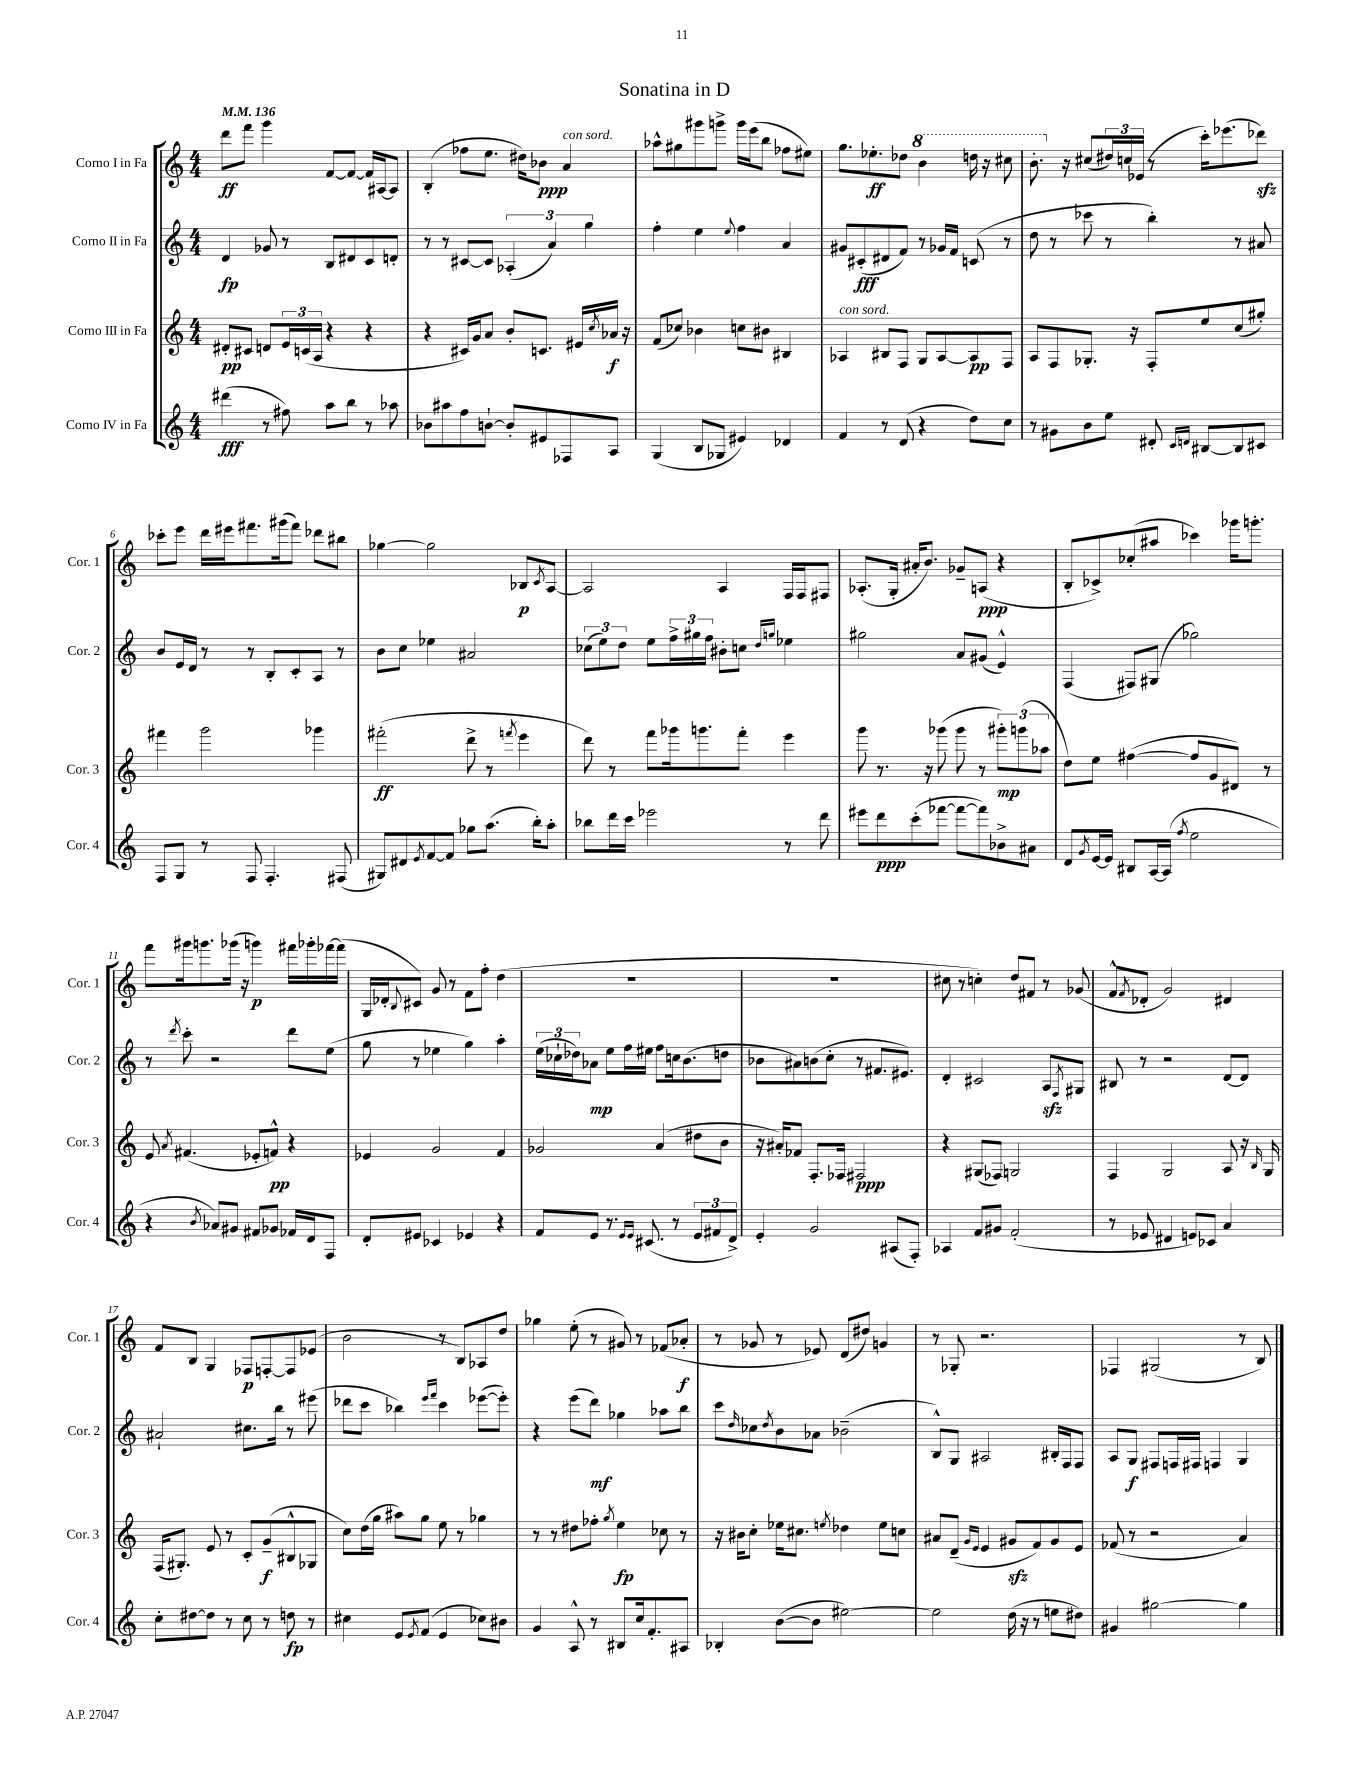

**kern	**dynam	**kern	**dynam	**kern	**dynam	**kern	**dynam
*part4	*part4	*part3	*part3	*part2	*part2	*part1	*part1
*staff4	*staff4	*staff3	*staff3	*staff2	*staff2	*staff1	*staff1
*I"Corno IV in Fa	*	*I"Corno III in Fa	*	*I"Corno II in Fa	*	*I"Corno I in Fa	*
*I'Cor. 4	*	*I'Cor. 3	*	*I'Cor. 2	*	*I'Cor. 1	*
*clefG2	*	*clefG2	*	*clefG2	*	*clefG2	*
*k[]	*	*k[]	*	*k[]	*	*k[]	*
*M4/4	*	*M4/4	*	*M4/4	*	*M4/4	*
*MM136	*	*MM136	*	*MM136	*	*MM136	*
=1	=1	=1	=1	=1	=1	=1	=1
(4ddd#X\	fff	8d#X'/L	pp	4d/	fp	8ddd\L	ff
.	.	8c#X/J	.	.	.	8fff\J	.
8r	.	8dn/L	.	8g-X/	.	4ggg\	.
8ff#X\)	.	24e/L	.	8r	.	.	.
.	.	(24cn/	.	.	.	.	.
.	.	24A/JJ	.	.	.	.	.
8aa\L	.	4r	.	8B/L	.	[8f/L	.
8bb\J	.	.	.	8d#X/	.	8f/J_	.
8r	.	4r	.	8c/	.	16f/LL]	.
.	.	.	.	.	.	[16A#X/J	.
8aa-X\	.	.	.	8dn'/J	.	8A#/J]	.
=2	=2	=2	=2	=2	=2	=2	=2
8b-X\L	.	4r	.	8r	.	(4B'/	.
8aa#X\	.	.	.	8r	.	.	.
8ff\	.	16c#X/LL)	.	[8c#X/L	.	8ff-X\L	.
.	.	16g/J	.	.	.	.	.
[8bn`\J	.	8a/J	.	8c#/J]	.	8.ee\J	.
8b'/L]	.	8b'/L	.	(6A-X'/	.	.	.
.	.	.	.	.	.	16dd#X\KL)	.
8e#X/	.	8.cn/J	.	.	.	8b-X\J	ppp
.	.	.	.	6a/)	.	.	.
!	!	!	!	!	!	!LO:TX:a:i:t=con sord.	!
8F-X/	.	.	.	.	.	4a/	.
.	.	16e#X/LL	.	.	.	.	.
.	.	.	.	6gg\	.	.	.
.	.	8qcc/	.	.	.	.	.
8A/J	.	16a-X/JJ	f	.	.	.	.
.	.	16r	.	.	.	.	.
=3	=3	=3	=3	=3	=3	=3	=3
(4G/	.	(8f/L	.	4ff'\	.	8aa-X^^\L	.
.	.	8cc-X/J)	.	.	.	8gg#X\	.
8B/L	.	4b-X\	.	4ee\	.	8ggg#X\	.
8G-X/J	.	.	.	.	.	8gggn^\J	.
.	.	.	.	8qqee/	.	.	.
4e#X/)	.	8ccn\L	.	4ff\	.	16ggg\LL	.
.	.	.	.	.	.	(16eee\J	.
.	.	8b#X\J	.	.	.	8bb\J	.
4d-X/	.	4B#X/	.	4a/	.	8ff-X\L	.
.	.	.	.	.	.	8ee#X\J)	.
=4	=4	=4	=4	=4	=4	=4	=4
!	!	!LO:TX:a:i:t=con sord.	!	!	!	!	!
4f/	.	4A-X/	.	8g#X/L	.	8.gg\L	.
.	.	.	.	(8c#X'/	fff	.	.
.	.	.	.	.	.	8.ee-X'\	ff
8r	.	8B#X/L	.	8d#X/	.	.	.
(8d/	.	8F/J	.	8f/J)	.	8dd-X\J	.
*	*	*	*	*	*	*8va	*
4r	.	8G/L	.	8r	.	4bb\	.
.	.	[8A-/	.	16g-X/LL	.	.	.
.	.	.	.	16f/JJ	.	.	.
8dd\L)	.	8A-/]	pp	(8cn/	.	16dddn\	.
.	.	.	.	.	.	16r	.
8cc\J	.	8F/J	.	8r	.	8ccc#X\	.
=5	=5	=5	=5	=5	=5	=5	=5
8r	.	8A/L	.	8dd\	.	8.bb'\	.
8g#X\L	.	8F/	.	8r	.	.	.
*	*	*	*	*	*	*X8va	*
.	.	.	.	.	.	16r	.
8b\	.	8.G-X'/J	.	8ccc-X\	.	(8cc#X/L	.
8ee\J	.	.	.	8r	.	24dd#X/L)	.
.	.	.	.	.	.	24ccn/	.
.	.	16r	.	.	.	.	.
.	.	.	.	.	.	(24e-X/JJ	.
8d#X'/	.	8F'/L	.	4bb'\)	.	8r	.
16qqc/LL	.	.	.	.	.	.	.
16qqdn/JJ	.	.	.	.	.	.	.
[8B#X/L	.	8ee/	.	.	.	16ccc'\KL)	.
.	.	.	.	.	.	(8.eee-X\	.
8B#/]	.	(8cc/	.	8r	.	.	.
8c#X/J	.	8gg#X'/J)	.	8a#X/	.	8ddd-Xzz\J)	.
!!LO:LB:g=z
=6	=6	=6	=6	=6	=6	=6	=6
8F/L	.	4fff#X\	.	8b/L	.	8ccc-X'\L	.
8G/J	.	.	.	16e/L	.	8eee\J	.
.	.	.	.	16d/JJ	.	.	.
8r	.	2ggg\	.	8r	.	16ddd\LL	.
.	.	.	.	.	.	16eee#X\J	.
8F/	.	.	.	8r	.	8.fff#X\	.
4.F'/	.	.	.	8B'/L	.	.	.
.	.	.	.	.	.	(16ggg#X\k	.
.	.	.	.	8c'/	.	8fff#\J)	.
.	.	4ggg-X\	.	8A/J	.	8ddd-X\L	.
(8F#X/	.	.	.	8r	.	8bb#X\J	.
=7	=7	=7	=7	=7	=7	=7	=7
8G#X/L)	.	(2fff#X'\	ff	8b\L	.	[4gg-X\	.
8d#X/	.	.	.	8cc\J	.	.	.
8qe/	.	.	.	.	.	.	.
[8f/	.	.	.	4ee-X\	.	2gg-\]	.
8f/J]	.	.	.	.	.	.	.
8gg-X\L	.	8ddd^\	.	2a#X/	.	.	.
(8.aa\J	.	8r	.	.	.	.	.
.	.	8qfffn/	.	.	.	.	.
.	.	4eee\	.	.	.	8B-X/L	p
16bb'\KL)	.	.	.	.	.	.	.
.	.	.	.	.	.	8qc/	.
8aa'\J	.	.	.	.	.	[8A/J	.
=8	=8	=8	=8	=8	=8	=8	=8
8bb-X\L	.	8ddd\)	.	(12cc-X\L	.	2A/]	.
.	.	.	.	12ee\)	.	.	.
16ddd\L	.	8r	.	.	.	.	.
.	.	.	.	12dd\J	.	.	.
16ccc\JJ	.	.	.	.	.	.	.
2eee-X\	.	8fff\L	.	8ee\L	.	.	.
.	.	16ggg-X\k	.	24ff^\L	.	.	.
.	.	.	.	24gg#X\	.	.	.
.	.	8.gggn\	.	.	.	.	.
.	.	.	.	24ff\JJ	.	.	.
.	.	.	.	8b#X'\L	.	4A/	.
.	.	8fff'\J	.	8ccn\J	.	.	.
.	.	.	.	16qqdd/LL	.	.	.
.	.	.	.	16qqggn/JJ	.	.	.
8r	.	4eee\	.	4ee-X\	.	16F/LL	.
.	.	.	.	.	.	16F/J	.
8ddd\	.	.	.	.	.	8F#X/J	.
=9	=9	=9	=9	=9	=9	=9	=9
8eee#X\L	.	8ggg\	.	2gg#X\	.	(8.A-X'/L	.
8ddd\	ppp	8.r	.	.	.	.	.
.	.	.	.	.	.	16G'/Jk	.
(8ccc'\	.	.	.	.	.	16a#X'/KL	.
.	.	16r	.	.	.	8.b/J)	.
[8fff-X\J	.	(8ggg-X\	.	.	.	.	.
8fff-\L_	.	8ggg-\	.	8a/L	.	8g-X~/L	.
8fff-\])	.	8r	.	(8g#X/J	.	(8An/J	ppp
8b-X^\	.	12ggg#X'\L)	mp	4e^^/)	.	4r	.
.	.	(12gggn\	.	.	.	.	.
8a#X\J	.	.	.	.	.	.	.
.	.	12aa-X\J	.	.	.	.	.
=10	=10	=10	=10	=10	=10	=10	=10
8d/L	.	8dd\L)	.	(4F/	.	8B'/L	.
8qg/	.	.	.	.	.	.	.
[16e/L	.	8ee\J	.	.	.	8c-X^/)	.
16e/JJ]	.	.	.	.	.	.	.
8B#X/L	.	([4ff#X\	.	8F#X/L)	.	(8cc-X'/	.
[16A/L	.	.	.	(8G#X/J	.	8aa#X/J	.
(16A/JJ]	.	.	.	.	.	.	.
8qff/	.	.	.	.	.	.	.
2ee\	.	8ff#/L]	.	2gg-X\)	.	4ccc-X\)	.
.	.	8g/	.	.	.	.	.
.	.	8d#X/J)	.	.	.	16ggg-X\KL	.
.	.	.	.	.	.	8.gggn'\J	.
.	.	8r	.	.	.	.	.
!!LO:LB:g=z
=11	=11	=11	=11	=11	=11	=11	=11
4r	.	8e/	.	8r	.	8fff\L	.
.	.	8qa/	.	8qddd/	.	.	.
.	.	(4.f#X/	.	8ccc'\	.	16ggg#X\k	.
.	.	.	.	.	.	8.gggn\	.
8qb/	.	.	.	.	.	.	.
8a-X/L)	.	.	.	2r	.	.	.
8g#X/J	.	.	.	.	.	(16ggg-X\Jk	.
.	.	.	.	.	.	16r	.
8f#X/L	.	8e-X'/L	.	.	.	4gggn\)	p
8g-X/J	.	8fn^^/J)	pp	.	.	.	.
16f-X/LL	.	4r	.	8ddd\L	.	16fff#X\LL	.
16d/J	.	.	.	.	.	16ggg-X'\	.
8F/J	.	.	.	(8ee\J	.	[16fff-X\	.
.	.	.	.	.	.	(16fff-\JJ]	.
=12	=12	=12	=12	=12	=12	=12	=12
8d'/L	.	4e-X/	.	8gg\	.	16G/LL	.
.	.	.	.	.	.	16d-X'/J	.
.	.	.	.	.	.	8qqB/	.
8e#X/J	.	.	.	8r	.	8c#X/J)	.
4c-X/	.	2g/	.	4ee-X\	.	8g/	.
.	.	.	.	.	.	8r	.
4e-X/	.	.	.	4gg\)	.	8f\L	.
.	.	.	.	.	.	8ff'\J	.
4r	.	4f/	.	4aa'\	.	(4dd\	.
=13	=13	=13	=13	=13	=13	=13	=13
8f/L	.	2g-X/	.	(24ee\LL	.	1r	.
.	.	.	.	24cc-X`\	.	.	.
.	.	.	.	24dd-X\J)	.	.	.
8e/J	.	.	.	8a-X\J	mp	.	.
8.r	.	.	.	8ee\L	.	.	.
.	.	.	.	16ff\L	.	.	.
16qqe/LL	.	.	.	.	.	.	.
16qqe/JJ	.	.	.	.	.	.	.
(8.c#X/	.	.	.	16ee#X\JJ	.	.	.
.	.	(4a/	.	8ff\L	.	.	.
8r	.	.	.	16ccn\k	.	.	.
.	.	.	.	(8.b\	.	.	.
12e/L	.	8dd#X\L	.	.	.	.	.
12f#X/	.	.	.	.	.	.	.
.	.	8b\J	.	8ddn\J	.	.	.
12d^/J)	.	.	.	.	.	.	.
=14	=14	=14	=14	=14	=14	=14	=14
4e'/	.	16r	.	8b-X\L	.	1r	.
.	.	16a#X'/KL)	.	.	.	.	.
.	.	8f-X/J	.	8a#X\)	.	.	.
2g/	.	8.F'/L	.	(8bn\	.	.	.
.	.	.	.	8cc'\J	.	.	.
.	.	16F-X/Jk	.	.	.	.	.
.	.	2F#X/	ppp	8r	.	.	.
.	.	.	.	8.f#X/L	.	.	.
(8A#X/L	.	.	.	.	.	.	.
.	.	.	.	8.e#X/J)	.	.	.
8F'/J)	.	.	.	.	.	.	.
=15	=15	=15	=15	=15	=15	=15	=15
4A-X/	.	4r	.	4d'/	.	8cc#X\	.
.	.	.	.	.	.	8r	.
8f/L	.	(8G#X/L	.	2c#X/	.	4ccn'\)	.
8g#X/J	.	8F-X/J)	.	.	.	.	.
(2f'/	.	2Gn/	.	.	.	8dd/L	.
.	.	.	.	.	.	8f#X/J	.
.	.	.	.	8Azz/L	.	8r	.
.	.	.	.	8qF/	.	.	.
.	.	.	.	8G#X/J	.	(8g-X/	.
=16	=16	=16	=16	=16	=16	=16	=16
8r	.	4F/	.	8B#X/	.	8f^^/L	.
.	.	.	.	.	.	8qf/	.
8e-X/	.	.	.	8r	.	8d-X'/J	.
4d#X/	.	2G/	.	2r	.	2g/)	.
8en/L)	.	.	.	.	.	.	.
8c-X/J	.	.	.	.	.	.	.
4a/	.	8A/	.	[8d/L	.	4d#X/	.
.	.	16r	.	8d/J]	.	.	.
.	.	16qqB/	.	.	.	.	.
.	.	16G/	.	.	.	.	.
!!LO:LB:g=z
=17	=17	=17	=17	=17	=17	=17	=17
8cc'\L	.	(16F/KL	.	2a#X`/	.	8f/L	.
.	.	8.G#X'/J)	.	.	.	.	.
[8dd#X\	.	.	.	.	.	8B/J	.
8dd#\J]	.	8e/	.	.	.	4G/	.
8r	.	8r	.	.	.	.	.
8cc\	.	8c'/L	.	8.cc#X\L	.	8F-X/L	p
8r	.	(8g~/	f	.	.	[8Fn'/	.
.	.	.	.	16bb\Jk	.	.	.
8ddn\	fp	8B#X^^/	.	8r	.	8F/]	.
8r	.	8G-X/J	.	(8eee#X\	.	(8e-X/J	.
=18	=18	=18	=18	=18	=18	=18	=18
4cc#X\	.	8cc\L)	.	8ddd-X\L	.	2b\	.
.	.	(16dd\L	.	8ccc\J	.	.	.
.	.	16gg\JJ	.	.	.	.	.
8e/L	.	8aa#X\L)	.	4bb-X\)	.	.	.
8qe/	.	.	.	.	.	.	.
(8f/J	.	8gg\J	.	.	.	.	.
.	.	.	.	16qqeee/LL	.	.	.
.	.	.	.	16qqfff/JJ	.	.	.
4e/	.	8ee\	.	4ccc\	.	8r	.
.	.	8r	.	.	.	8B/L)	.
8cc-X\L)	.	4gg-X\	.	([8eee-X\L	.	8A-X/	.
8b#X\J	.	.	.	8eee-'\J])	.	8dd/J	.
=19	=19	=19	=19	=19	=19	=19	=19
4g/	.	8r	.	4r	.	4gg-X\	.
.	.	8r	.	.	.	.	.
8A^^/	.	8dd#X\L	.	(8eee\L	.	(8ee'\	.
8r	.	8ff-X'\J	.	8ddd\J)	mf	8r	.
.	.	8qgg/	.	.	.	.	.
8B#X/L	.	4ee\	fp	4gg-X\	.	8g#X/)	.
16cc/k	.	.	.	.	.	8r	.
8.f'/	.	.	.	.	.	.	.
.	.	8cc-X\	.	8aa-X\L	.	(8f-X/L	.
8A#X/J	.	8r	.	8bb\J	.	8a-X'/J	f
=20	=20	=20	=20	=20	=20	=20	=20
4B-X'/	.	16r	.	8ccc\L	.	8r	.
.	.	16b#X\KL	.	.	.	.	.
.	.	.	.	16qqdd/	.	.	.
.	.	8cc'\J	.	8cc-X\	.	8g-X/	.
.	.	.	.	8qdd/	.	.	.
([8b\L	.	16ee-X\KL	.	8b\	.	8r	.
.	.	8.cc#X\J	.	.	.	.	.
8b\J]	.	.	.	8a-X\J	.	8e-X/)	.
.	.	8qeen/	.	.	.	.	.
[2ee#X\)	.	4dd-X\	.	(2b-X~\	.	(8d/L	.
.	.	.	.	.	.	8dd#X/J)	.
.	.	8ee\L	.	.	.	4gn/	.
.	.	8ccn\J	.	.	.	.	.
=21	=21	=21	=21	=21	=21	=21	=21
2ee#\]	.	8a#X/L	.	8B^^/L)	.	8r	.
.	.	(8d~/J	.	8G/J	.	8G-X'/	.
.	.	16qqg/LL	.	.	.	.	.
.	.	16qqe/JJ	.	.	.	.	.
.	.	4e/	.	2A#X/	.	2.r	.
(16dd\	.	8g#Xzz/L	.	.	.	.	.
16r	.	.	.	.	.	.	.
8r	.	8f/)	.	.	.	.	.
8een\L	.	8g#/	.	16B#X'/LL	.	.	.
.	.	.	.	16F/J	.	.	.
8dd#X\J)	.	8e/J	.	8F/J	.	.	.
=22	=22	=22	=22	=22	=22	=22	=22
4g#X/	.	(8f-X/	.	8A/L	.	4F-X/	.
.	.	8r	.	8G/J	f	.	.
[2gg#X\	.	2r	.	8F#X/L	.	(2G#X/	.
.	.	.	.	16Fn/L	.	.	.
.	.	.	.	16F#X/JJ	.	.	.
.	.	.	.	4Fn/	.	.	.
4gg#\]	.	4a/)	.	4G/	.	8r	.
.	.	.	.	.	.	8B/)	.
==	==	==	==	==	==	==	==
*-	*-	*-	*-	*-	*-	*-	*-
